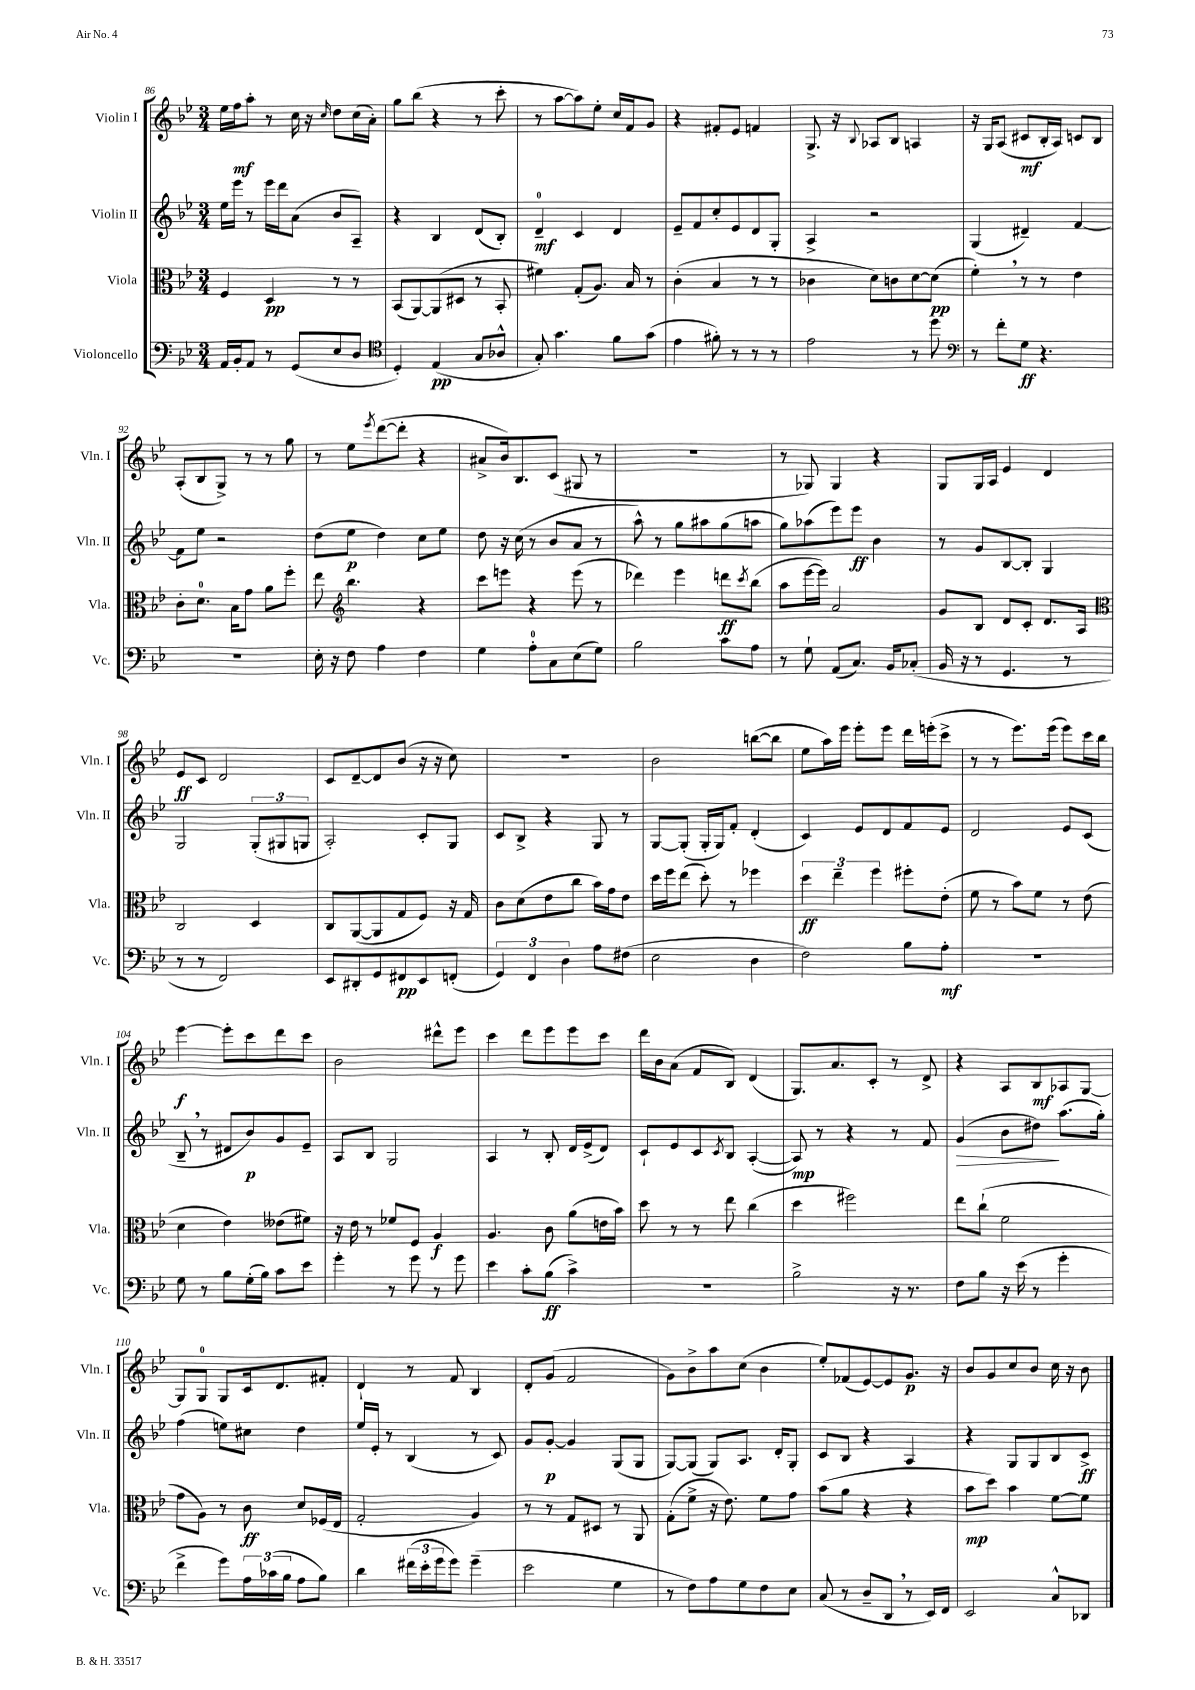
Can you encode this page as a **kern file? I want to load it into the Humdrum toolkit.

**kern	**kern	**kern	**kern
*staff4	*staff3	*staff2	*staff1
*clefF4	*clefC3	*clefG2	*clefG2
*k[b-e-]	*k[b-e-]	*k[b-e-]	*k[b-e-]
*M3/4	*M3/4	*M3/4	*M3/4
16AA/LL	4F/	16ee-\LL	16ee-\LL
16BB-'/J	.	16eee-\JJ	16ff\J
8AA/J	.	8r	8aa'\J
8r	4D/	16eee-\LL	8r
.	.	16ddd\J	.
(8GG/L	.	(8a\J	16cc\
.	.	.	16r
.	.	.	16qqcc/
8E-/	8r	8b-/L	8dd\L
8D/J	8r	8A~/J)	(16cc\L
.	.	.	16a'\JJ)
=	=	=	=
*clefC4	*	*	*
4D'/)	(8BB-/L	4r	8gg\L
.	[8AA/)	.	(8bb-\J
(4E-/	(8AA/]	4B-/	4r
.	8D#/J	.	.
8G/L	8r	(8d/L	8r
8A-^^/J	8BB-'/	8B-'/J)	8ccc'\
=	=	=	=
8G'/)	4f#\)	4d~/	8r
4.g\	.	.	[8aa\L
.	(8G'/L	4c/	8aa\])
.	8.A/J)	.	8ee-'\J
8f\L	.	4d/	16cc/LL
.	16B-/	.	16f/J
(8g\J	8r	.	8g/J
=	=	=	=
4e-\	(4c'\	8e-~/L	4r
.	.	8f/	.
8f#'\)	4B-/	8cc'/	8f#'/L
8r	.	8e-/	8e-/J
8r	8r	8d/	4f/
8r	8r	8G'/J	.
=	=	=	=
2e-\	4c-\	4A^/	8.G^/
.	.	.	16r
.	.	.	8qqB-/
.	8d\L)	2r	8A-/L
.	8c\	.	8B-/J
8r	[8d\	.	4A/
8dd\	(8d\]J	.	.
=	=	=	=
*clefF4	*	*	*
8r	4f'\)	(4G/	16r
.	.	.	16G/LK
8f'\L	.	.	(8A/J
8G\J	8r	4d#~/)	8c#/L
4.r	8r	.	16B-'/L
.	.	.	16A/JJ)
.	4e-\	[4f/	8c/L
.	.	.	8B-/J
=	=	=	=
2.r	8c'\L	8f\]L	(8A'/L
.	8.d\J	8ee-\J	8B-/
.	.	2r	8G^/J)
.	16B-\LK	.	.
.	8g\J	.	8r
.	8a\L	.	8r
.	8ff'\J	.	8gg\
=	=	=	=
16E-'\	8ee-\	(8dd\L	8r
16r	.	.	.
*	*clefG2	*	*
8F\	4.bb-\	8ee-\J	8ee-\L
.	.	.	8qeee-/
4A\	.	4dd\)	([8ddd\
.	.	.	8ddd'\]J
4F\	4r	8cc\L	4r
.	.	8ee-\J	.
=	=	=	=
4G\	8ccc\L	8dd\	8a#^/L
.	8eee\J	16r	16b-/k)
.	.	(16cc\	8.B-/
8A'\L	4r	8r	.
8C\	.	8b-/L	(8c/J
(8E-\	(8eee\	8a/J	8G#/
8G\J)	8r	8r	8r
=	=	=	=
2B-\	4ddd-\)	8aa^^\)	2.r
.	.	8r	.
.	4eee-\	8gg\L	.
.	.	8aa#\	.
8c\L	8ddd\L	(8gg\	.
.	8qccc/	.	.
8A\J	(8bb-\J	8aa\J	.
=	=	=	=
8r	8aa\L	8gg\L)	8r
8G`\	[16eee-\L	(8aa-\	8G-/)
.	16eee-\]JJ)	.	.
(8AA/L	2a/	8eee-\)	4G-/
8.C/J)	.	8eee-\J	.
.	.	4b-\	4r
16BB-/LK	.	.	.
(8C-'/J	.	.	.
=	=	=	=
16BB-/	8g/L	8r	8G/L
16r	.	.	.
8r	8B-/J	8g/L	16G/L
.	.	.	16A/JJ
4.GG/	8d/L	[8B-/	4e-/
.	8c'/J	8B-'/]J	.
.	8.d/L	4G/	4d/
8r	.	.	.
.	16A/Jk	.	.
=	=	=	=
*	*clefC3	*	*
8r	2C/	2G/	8e-/L
8r	.	.	8c/J
2FF/)	.	.	2d/
.	4D/	(12G'/L	.
.	.	12G#/	.
.	.	12G/J	.
=	=	=	=
8EE-/L	8C/L	2A'/)	8c/L
8DD#'/	([8AA/	.	[8d~/
8GG/	8AA/]	.	8d/]
8FF#/	8G/	.	(8b-/J
8EE-/	8F/J)	8c'/L	16r
.	.	.	16r
(8FF'/J	16r	8G/J	8cc\)
.	16G/	.	.
=	=	=	=
6GG/)	8c\L	8c/L	2.r
.	(8d\	8B-^/J	.
6FF/	.	.	.
.	8e-\	4r	.
6D\	.	.	.
.	8cc\J	.	.
8A\L	16b-\LL)	8G/	.
.	16g\J	.	.
(8F#\J	8e-\J	8r	.
=	=	=	=
2E-\	16dd\LL	[8G/L	2b-\
.	16ff\J	.	.
.	(8ee-\J	(8G'/]J	.
.	8dd'\)	16G'/LL	.
.	.	16G/J)	.
.	8r	8f'/J	.
4D\	4ff-\	(4d'/	([8bb\L
.	.	.	8bb\]J
=	=	=	=
2F\)	6dd\	4c/)	8ee-\L
.	.	.	16aa\L)
.	6ee-~\	.	.
.	.	.	16eee-\JJ
.	.	8e-/L	8eee-'\L
.	6ff\	.	.
.	.	8d/	8eee-\J
8B-\L	8ff#'\L	8f/	16ddd\LL
.	.	.	(16eee'\J
8A'\J	(8e-'\J	8e-/J	8ccc^\J
=	=	=	=
2.r	8f\	2d/	8r
.	8r	.	8r
.	8b-\L)	.	8.eee-\L)
.	8f\J	.	.
.	.	.	(16eee-\Jk
.	8r	8e-/L	8eee-\L)
.	(8e-\	(8c/J	16ccc\L
.	.	.	16bb-\JJ
=	=	=	=
8G\	4d\	8B-~/	[4eee-\
8r	.	8r	.
8B-\L	4e-\)	8d#/L	8eee-'\]L
(16G'\L	.	8b-/)	8ccc\
16B-\JJ)	.	.	.
8c\L	(8e--\L	8g/	8ddd\
8e-\J	8f#\J)	8e-~/J	8ccc\J
=	=	=	=
4g'\	16r	8A/L	2b-\
.	16e-\	.	.
.	8r	8B-/J	.
8r	8f-/L	2G/	.
8g\	8F/J	.	.
8r	4A/	.	8ddd#^^\L
8g\	.	.	8eee-\J
=	=	=	=
4e-\	4.A/	4A/	4ccc\
8c'\L	.	8r	8ddd\L
(8B-\J	8c\	8B-'/	8eee-\
4c^\)	(8a\L	16d/LL	8eee-\
.	.	(16e-^/J	.
.	16e\L	8d/J)	8ccc\J
.	16b-\JJ)	.	.
=	=	=	=
2.r	8dd\	8c`/L	16ddd\LL
.	.	.	16b-\J
.	8r	8e-/	(8a\J
.	8r	8c/	8f/L
.	.	8qc/	.
.	8ee-\	8B-/J	8B-/J)
.	(4cc\	([4A'/	(4d/
=	=	=	=
2B-^\	4dd\	8A/])	8.G/L)
.	.	8r	.
.	.	.	8.a/
.	2ff#\)	4r	.
.	.	.	8c'/J
16r	.	8r	8r
8.r	.	.	.
.	.	8f/	8d^/
=	=	=	=
8F\L	8ee-\L	(4g/	4r
8B-\J	(8cc`\J	.	.
16r	2f\	8b-\L	8A/L
(16e-\	.	.	.
8r	.	8dd#\J)	8B-/
4g'\	.	(8.aa\L	8A-/
.	.	.	[8G/J
.	.	16gg'\Jk)	.
=	=	=	=
4f^\	8g\L	(4ff\	8G/]L
.	8A\J)	.	8G/J
8g\L)	8r	8ee\L)	8G/L
24A\L	8c\	8cc#\J	16c/k
(24c-\	.	.	.
.	.	.	8.d/
24B-\JJ	.	.	.
8A\L	8d/L	4dd\	.
8B-\J)	(16F-/L	.	8f#'/J
.	16E-/JJ	.	.
=	=	=	=
4d\	2G'/	16ee-/LL	4d`/
.	.	16e-'/JJ	.
.	.	8r	.
(24f#\LL	.	(4B-/	8r
24e-'\	.	.	.
24g\J	.	.	.
8g\J)	.	.	8f/
(4g~\	4A/)	8r	4B-/
.	.	8c/)	.
=	=	=	=
2e-\	8r	8g/L	8d'/L
.	8r	[8g'/J	(8g/J
.	8G/L	4g/]	2f/
.	8D#/J	.	.
4G\	8r	(8G/L	.
.	8AA/	8G/J	.
=	=	=	=
8r	(8G'\L	[8G/L)	8g\L)
8F\L)	8f^\J	(8G/]J	8b-^\
8A\	16r	8G/L)	8aa\
.	8.e-\)	.	.
8G\	.	8.A/J	(8cc\J
8F\	8f\L	.	4b-\
.	.	16d'/LK	.
8E-\J	8g\J	8G'/J	.
=	=	=	=
(8C/	(8b-\L	8c/L	8ee-'/L)
8r	8a\J	8B-/J	(8f-/
8D~/L	4r	4r	[8e-/)
8DD/J	.	.	8e-/]
8r	4r	4A/	8.g/J
16EE-/LL)	.	.	.
16FF/JJ	.	.	16r
=	=	=	=
2EE-/	8b-\L	4r	8b-/L
.	8dd\J)	.	8g/
.	4b-\	8G/L	8cc/
.	.	8G/	8b-/J
8C^^/L	[8f\L	8B-/	16cc\
.	.	.	16r
8DD-/J	8f\]J	8c^/J	8b-\
==	==	==	==
*-	*-	*-	*-
